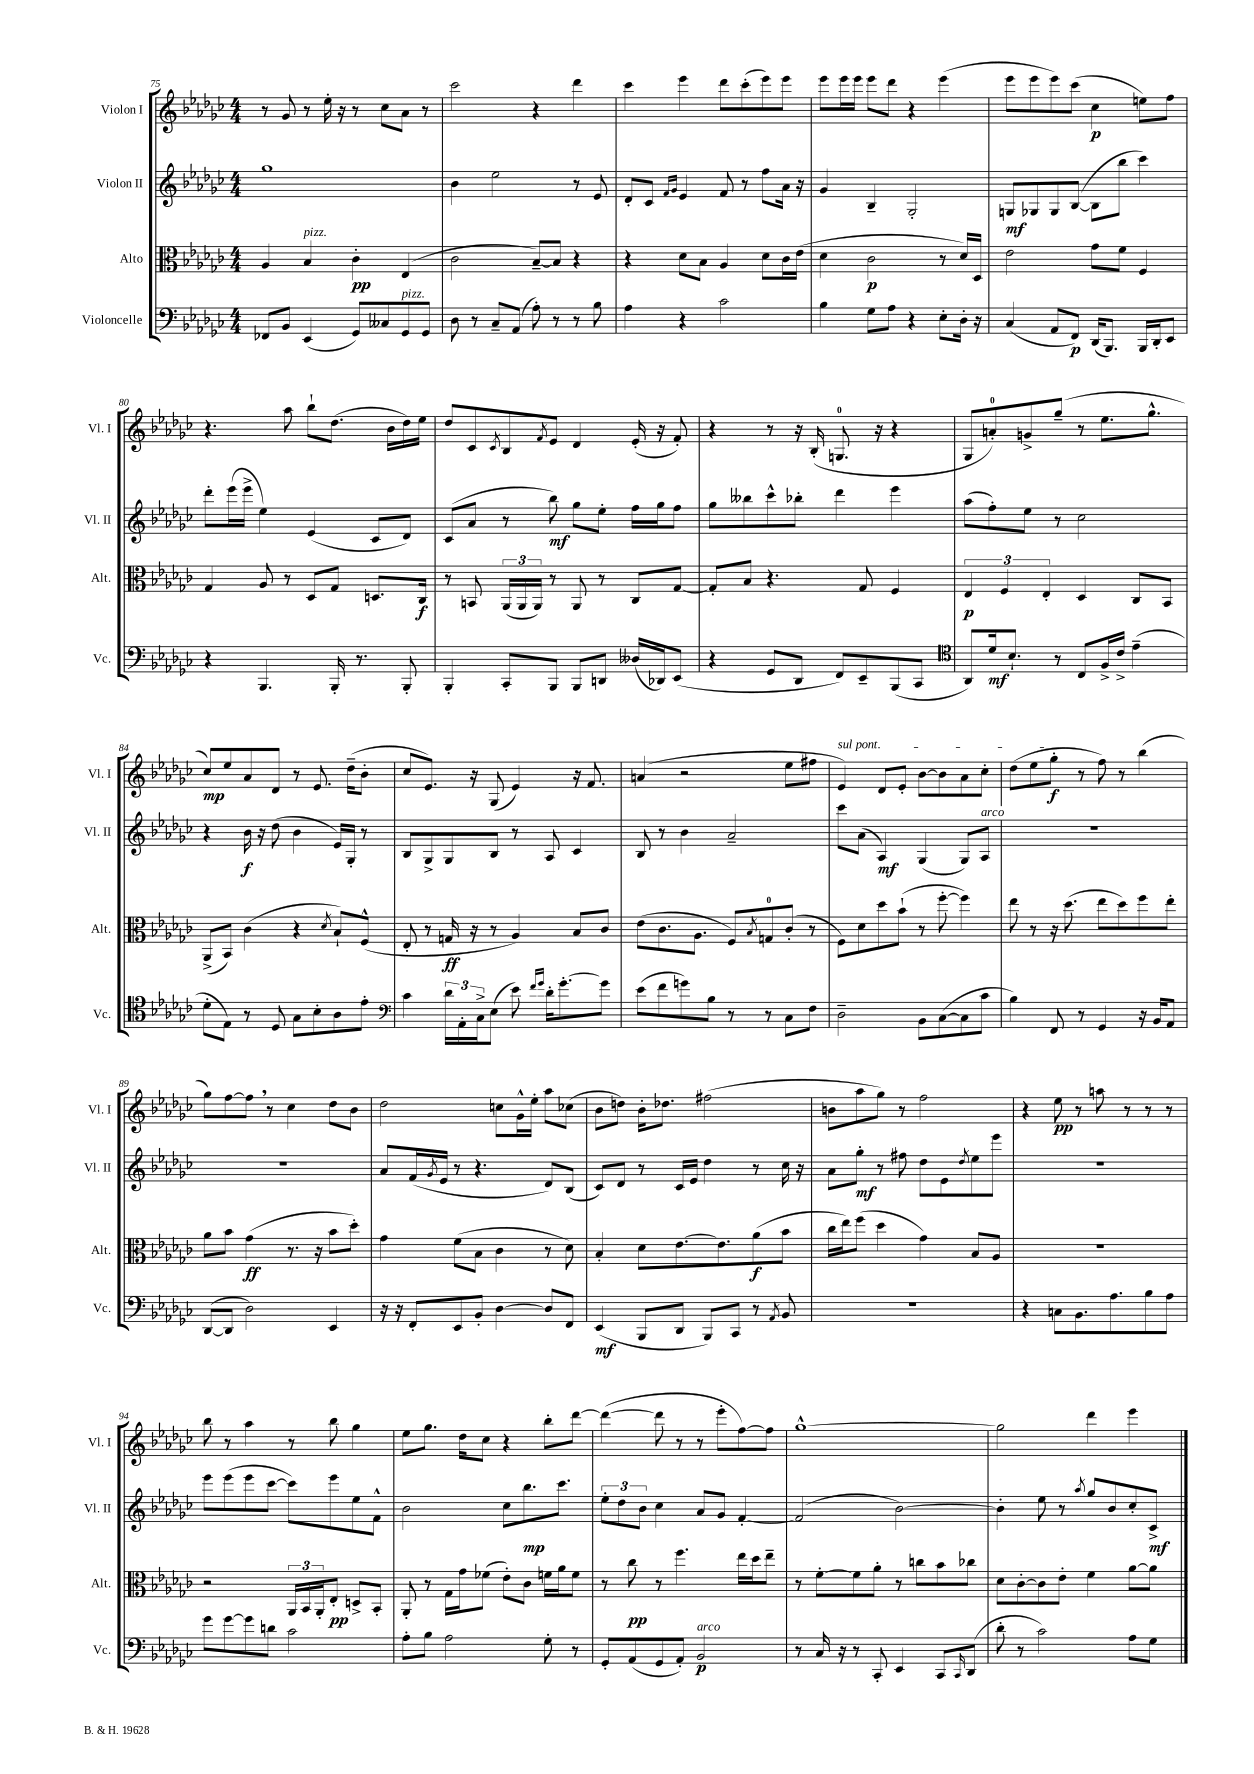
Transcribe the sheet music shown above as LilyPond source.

<<
\new StaffGroup <<
\new Staff = "s0" \with { instrumentName = "Violon I" shortInstrumentName = "Vl. I" } {
    \clef treble \key ges \major \numericTimeSignature \time 4/4
    r8 ges'8 r8 ees''16-. r16 r8 ces''8 aes'8 r8 |
    ces'''2 r4 des'''4 |
    ces'''4 ees'''4 des'''8 ces'''8-.( ees'''8) ees'''8 |
    ees'''8 ees'''16 ees'''16 ees'''8 des'''8 r4 ees'''4( |
    ees'''8 ees'''8 ees'''8) ces'''8( ces''4\p e''8) f''8 |
    r4. aes''8 bes''8-! des''8.( bes'16 des''16) ees''16 |
    des''8 ces'8 \acciaccatura { ces'8 } bes8 \acciaccatura { f'8 } ees'8 des'4 ees'16-.( r16 f'8-.) |
    r4 r8 r16 bes16-.( g8.-0 r16 r4 |
    ges8 a'8-0-.) g'8-> ges''8--( r8 ees''8. ges''8.-^ |
    ces''8\mp) ees''8 aes'8 des'8 r8 ees'8. des''16--( bes'8-. |
    ces''8 ees'8.) r16 ges8( ees'4) r16 f'8. |
    a'4( r2 ees''8 fis''8 |
    \once \override TextSpanner.bound-details.left.text = \markup { \italic "sul pont." } ees'4\startTextSpan) des'8 ees'8-. bes'8~ bes'8 aes'8 ces''8-. |
    des''8( ees''8 ges''8-.\f\stopTextSpan r8 f''8) r8 bes''4( |
    ges''8) f''8~ f''8 \breathe r8 ces''4 des''8 bes'8 |
    des''2 c''8 ges'16-^ ees''16-. aes''8 ces''8( |
    bes'8 d''8) bes'16-. des''8. fis''2( |
    b'8 aes''8 ges''8) r8 f''2 |
    r4 ees''8\pp r8 a''8 r8 r8 r8 |
    bes''8 r8 aes''4 r8 bes''8 ges''4 |
    ees''8 ges''8. des''16 ces''8 r4 bes''8-. des'''8~ |
    des'''4~( des'''8 r8 r8 ees'''8-. f''8~) f''8 |
    ges''1~-^ |
    ges''2 des'''4 ees'''4 \bar "|." |
}
\new Staff = "s1" \with { instrumentName = "Violon II" shortInstrumentName = "Vl. II" } {
    \clef treble \key ges \major \numericTimeSignature \time 4/4
    ges''1 |
    bes'4 ees''2 r8 ees'8 |
    des'8-. ces'8 \grace { f'16 ges'16 } ees'4 f'8 r8 f''8 aes'16 r16 |
    ges'4 bes4-- ges2-. |
    g8\mf ges8 ges8 bes8~( bes8 bes''8 ces'''4) |
    des'''8-. ees'''16( ees'''16-> ees''4) ees'4( ces'8 des'8) |
    ces'8( aes'8 r8 bes''8\mf) ges''8 ees''8-. f''16 ges''16 f''8 |
    ges''8 beses''8 ces'''8-^ bes''8-. des'''4 ees'''4 |
    aes''8( f''8-.) ees''8 r8 ces''2 |
    r4 bes'16\f r16 des''8( bes'4 ees'16) ges16-. r8 |
    bes8 ges8-> ges8 bes8 r8 aes8 ces'4 |
    bes8 r8 bes'4 aes'2-- |
    ces'''8 aes'8( aes4\mf) ges4( ges8) aes8^\markup { \italic "arco" } |
    r1 |
    R1 |
    aes'8 f'16( \acciaccatura { ges'8 } ees'16 r8 r4. des'8) bes8( |
    ces'8) des'8 r8 ces'16 ees'16 des''4 r8 ces''16 r16 |
    aes'8 ges''8-.\mf r8 fis''8 des''8 ees'8 \acciaccatura { des''8 } ees''8 ees'''8 |
    R1 |
    ees'''8 ees'''8( ees'''8 ces'''8~ ces'''8) ees'''8 ees''8 f'8-^ |
    bes'2 ces''8 bes''8.\mp ces'''8. |
    \tuplet 3/2 { ees''8-. des''8 bes'8 } ces''4 aes'8 ges'8 f'4~-. |
    f'2( bes'2~) |
    bes'4-. ees''8 r8 \acciaccatura { aes''8 } ges''8 bes'8 ces''8-. ces'8->\mf \bar "|." |
}
\new Staff = "s2" \with { instrumentName = "Alto" shortInstrumentName = "Alt." } {
    \clef alto \key ges \major \numericTimeSignature \time 4/4
    aes4 bes4^\markup { \italic "pizz." } ces'4-.\pp ees4( |
    ces'2 bes8~--) bes8 r4 |
    r4 des'8 bes8 aes4 des'8 ces'16 ees'16( |
    des'4 ces'2\p r8 des'16) des16 |
    ees'2 ges'8 f'8 f4 |
    ges4 aes8 r8 des8 ges8 d8. ces16\f |
    r8 b,8 \tuplet 3/2 { aes,16( aes,16 aes,16) } r8 aes,8 r8 ces8 ges8~ |
    ges8-. bes8 r4. ges8 f4 |
    \tuplet 3/2 { ees4\p f4 ees4-. } des4 ces8 bes,8 |
    aes,8->( bes,8) ces'4( r4 \acciaccatura { des'8 } bes8-!) f8-^( |
    ees8-. r8 g16\ff r16 r8 aes4) bes8 ces'8 |
    ees'8( ces'8. aes8. f8) \acciaccatura { bes8 } g8-0 ces'8-.( r8 |
    f8) des'8 des''8 bes'8-!( r8 f''8~-. f''4) |
    ees''8 r8 r16 des''8.( ees''8 des''8) f''8 ees''8-. |
    aes'8 bes'8 ges'4\ff( r8. r16 bes'8 des''8-.) |
    ges'4 f'8( bes8 ces'4 r8 des'8) |
    bes4-. des'8 ees'8.~ ees'8. aes'8\f( bes'8 |
    ces''16 ees''16) f''8( des''4 ges'4) bes8 aes8 |
    R1 |
    r2 \tuplet 3/2 { aes,16 bes,16 aes,16-. } ees8-.\pp d8-> bes,8-. |
    aes,8-. r8 ges16 ges'16 fes'8( ees'8-.) ces'8 f'16 aes'16 f'8 |
    r8 ces''8\pp r8 f''4. ees''16 des''16 ees''8-- |
    r8 f'8~-. f'8 aes'8-. r8 c''8 bes'8 ces''8 |
    des'8 ces'8~-. ces'8 ees'8-. f'4 aes'8~ aes'8 \bar "|." |
}
\new Staff = "s3" \with { instrumentName = "Violoncelle" shortInstrumentName = "Vc." } {
    \clef bass \key ges \major \numericTimeSignature \time 4/4
    fes,8 bes,8 ees,4( ges,8) ceses8 ges,8^\markup { \italic "pizz." } ges,8 |
    des8 r8 ces8-- aes,8( aes8-.) r8 r8 bes8 |
    aes4 r4 ces'2 |
    bes4 ges8 aes8 r4 ees8-. des16-. r16 |
    ces4( aes,8 f,8\p) des,16( bes,,8.) bes,,16 des,16-. ees,8 |
    r4 bes,,4. bes,,16-. r8. bes,,8-. |
    bes,,4-. ces,8-. bes,,8 bes,,8 d,8 deses16( des,16) ees,8( |
    r4 ges,8 des,8 f,8) ees,8-- bes,,8( ces,8 |
    \clef tenor aes,8) des'16\mf bes8.-! r8 ces8 f16-> ces'16-> ees'4--( |
    des'8-. ees8) r8 des8 ges8 bes8-. aes8 ees'8-. |
    \clef bass ces'4 \tuplet 3/2 { des'16 aes,16-. ces16-> } ees8( ees'8) \grace { f'16 ges'16 } des'16-. ges'8.~-. ges'8 |
    ees'8( f'8 g'8) bes8 r8 r8 ces8 f8 |
    des2-- bes,8 ces8~( ces8 ces'8 |
    bes4) f,8 r8 ges,4 r16 bes,16 aes,8 |
    des,8~( des,8 des2) ees,4 |
    r16 r16 f,8-. ees,8 bes,8-. des4~ des8 f,8 |
    ees,4\mf( bes,,8 des,8 bes,,8) ces,8 r8 \acciaccatura { aes,8 } bes,8 |
    R1 |
    r4 c8 bes,8. aes8. bes8 aes8 |
    ges'8 ges'8~ ges'8 d'8 ces'2 |
    aes8-. bes8 aes2 ges8-. r8 |
    ges,8-. aes,8( ges,8 aes,8-.) bes,2\p^\markup { \italic "arco" } |
    r8 ces16 r16 r8 ces,8-. ees,4 ces,8 \grace { ces,16 } des,8( |
    des'8-. r8 ces'2) aes8 ges8 \bar "|." |
}
>>
>>
\layout { \context { \Score currentBarNumber = #75 } }
